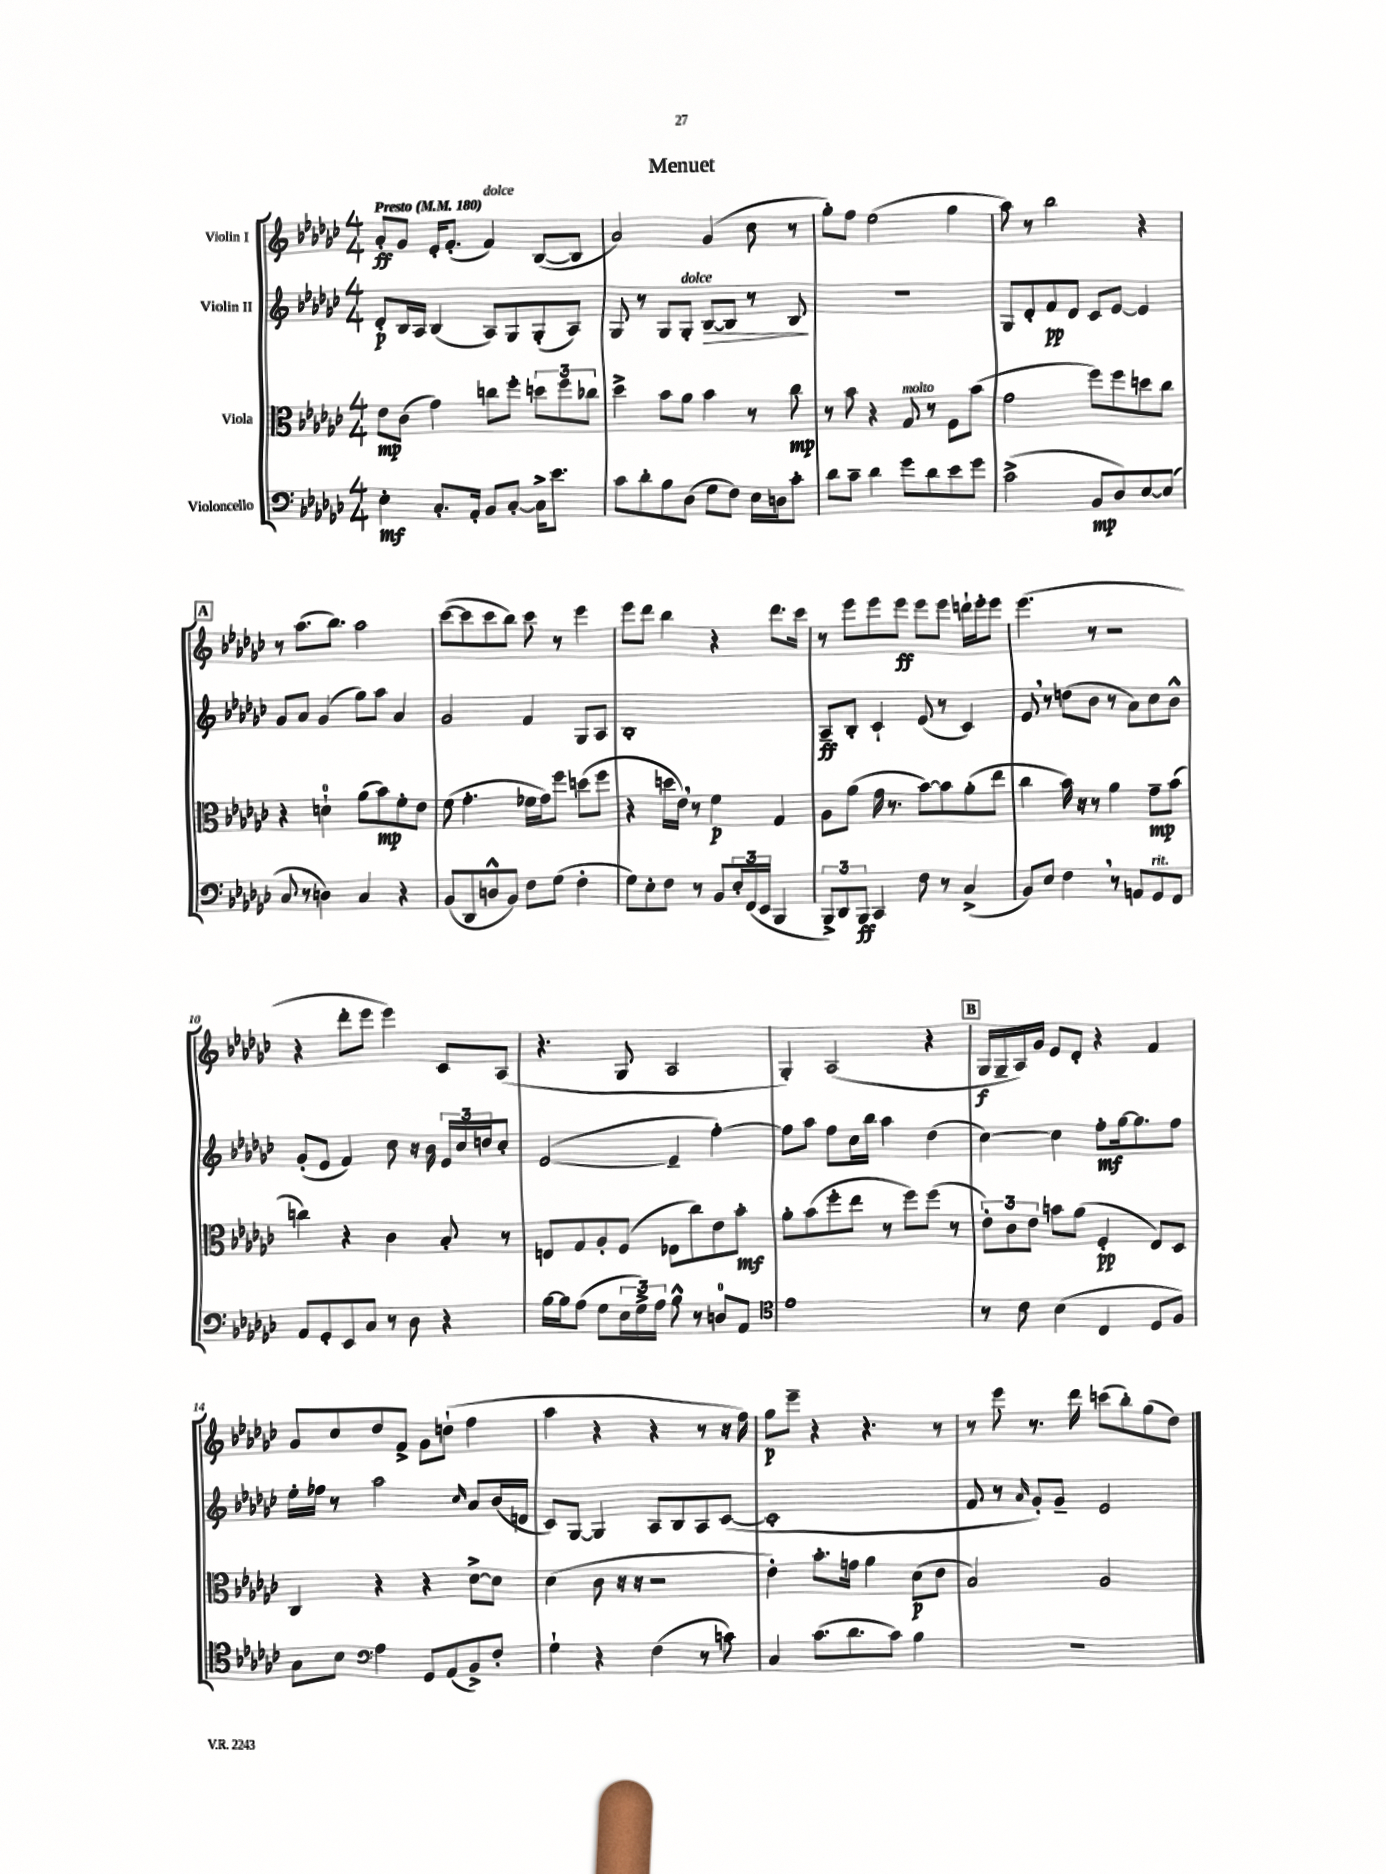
\header { title = "Menuet" }
<<
\new StaffGroup <<
\new Staff = "s0" \with { instrumentName = "Violin I" } {
    \clef treble \key ges \major \numericTimeSignature \time 4/4 \tempo "Presto" 4 = 180
    aes'8-.\ff ges'8 ees'16-. f'8.-.( f'4^\markup { \italic "dolce" }) bes8~( bes8 |
    aes'2) ges'4( ces''8 r8 |
    ges''8-.) f''8 ees''2( ges''4 |
    aes''8) r8 bes''2 r4 |
    \mark \markup { \box "A" } r8 aes''8.( bes''8.) aes''2 |
    ces'''8~( ces'''8 ces'''8 bes''8) ces'''8 r8 ees'''4 |
    ees'''8 des'''8 bes''4 r4 des'''8. ces'''16 |
    r8 ees'''8 ees'''8 ees'''8\ff ees'''8 ees'''8 d'''16-! ees'''16-. ees'''8 |
    ees'''4.( r8 r2 |
    r4 des'''8-. ees'''8 ees'''4) ces'8 aes8( |
    r4. ges8 aes2 |
    ges4-.) aes2( r4 |
    \mark \markup { \box "B" } ges16\f ges16-- aes16) ges'16 ees'8 des'8-. r4 f'4 |
    ges'8 ces''8 des''8 f'8-> ges'8 d''8-!( f''4 |
    aes''4 r4 r4 r8 r16 f''16) |
    ges''8\p ees'''8-- r4 r4. r8 |
    r8 ees'''8 r8. des'''16 c'''8( bes''8-.) ges''8( des''8) \bar "|." |
}
\new Staff = "s1" \with { instrumentName = "Violin II" } {
    \clef treble \key ges \major \numericTimeSignature \time 4/4
    des'8-.\p bes16 aes16 bes4( aes8) ges8 ges8-.( aes8) |
    ges8 r8 ges8 ges8-.^\markup { \italic "dolce" } bes8~\> bes8 r8 bes8\! |
    R1 |
    ges8 des'8-. f'8\pp des'8 ces'8 ees'8~ ees'4 |
    \mark \markup { \box "A" } ges'8 aes'8 ges'4( ges''8) aes''8 aes'4 |
    ges'2 f'4 ges8 aes8 |
    bes1-. |
    aes8--\ff bes8-. ces'4-! ees'8( r8 ces'4) |
    ees'8 \breathe r8 d''8( bes'8 r8 aes'8) ces''8 bes'8-^ |
    ges'8-.( ees'8 f'4) ces''8 r16 bes'16 \tuplet 3/2 { ees'16 ces''16 d''16 } ces''8-. |
    ees'2~( ees'4-- f''4~-.) |
    f''8 aes''8 f''8 ces''16 bes''16 aes''4 des''4( |
    \mark \markup { \box "B" } ces''4~) ces''4 f''8-.\mf ges''16~ ges''8. f''8 |
    ees''16-. fes''16 r8 aes''2 \grace { ces''16 } aes'8 bes'16( d'16 |
    ces'8) ges8~ ges4 aes8 bes8 aes8 ces'8~( |
    ces'1-. |
    f'8 r8 \grace { aes'16 } ges'8-.) ges'8-- ees'2 \bar "|." |
}
\new Staff = "s2" \with { instrumentName = "Viola" } {
    \clef alto \key ges \major \numericTimeSignature \time 4/4
    ees'8\mp ces'8( ges'4) c''8 f''8-. \tuplet 3/2 { d''8 f''8 ces''8 } |
    des''4-> bes'8 aes'8 bes'4 r8 ces''8\mp |
    r8 bes'8 r4 ges8^\markup { \italic "molto" } r8 f8 bes'8( |
    ges'2 f''8) f''8 d''8 ces''8 |
    \mark \markup { \box "A" } r4 d'4-0-! aes'8( bes'8\mp) f'8-. ees'8 |
    f'8( ges'4.-. fes'16 ges'16) f''8 d''8( f''8 |
    r4 d''16 ees'16) \breathe r8 f'4\p ges4 |
    aes8 aes'8( ges'16 r8. bes'8~) bes'8 aes'8-.( ees''8 |
    ces''4 bes'16) r16 r8 aes'4 ges'8--\mp bes'8( |
    c''4) r4 ces'4 bes8-. r8 |
    e8 ges8 aes8-. f8( ees8 ces''8) ees'8 bes'8-.\mf |
    aes'8-. bes'8( f''8-. ees''8 r8 f''8) f''8( r8 |
    \mark \markup { \box "B" } \tuplet 3/2 { ees'8-.) ces'8 ees'8 } b'8 aes'8( f4-.\pp ees8) des8 |
    ces4 r4 r4 des'8~-> des'8 |
    des'4( ces'8 r16 r16 r2 |
    ees'4-.) bes'8.-. g'16 aes'4 des'8\p( ees'8 |
    bes2) aes2 \bar "|." |
}
\new Staff = "s3" \with { instrumentName = "Violoncello" } {
    \clef bass \key ges \major \numericTimeSignature \time 4/4
    ees4-.\mf ces8.-. aes,16-. bes,8 ces8~-. ces16-> ees'8. |
    ces'8 des'8-. bes8 des8( ges8 f8) ees16 d16 ces'8-. |
    des'8 ces'8-- des'4 ges'8 des'8 ees'8 ges'8 |
    ces'2->( bes,8\mp des8) ees8~ ees8( |
    \mark \markup { \box "A" } ces8 r8 d4) ces4 r4 |
    bes,8( des,8 d8-^ bes,8) f8 ges8( f4-. |
    ges8) ees8-. f8 r8 bes,8 \tuplet 3/2 { ees16-. f,16( ees,16 } bes,,4 |
    \tuplet 3/2 { bes,,8->) des,8 bes,,8\ff } ces,4 f8 r8 ces4->( |
    bes,8) ees8 f4 \breathe r8 a,8 ges,8^\markup { \italic "rit." } f,8 |
    aes,8 ges,8-. ees,8 ces8 r8 des8 r4 |
    bes16~ bes16 aes8( ges8 \tuplet 3/2 { ees16 ges16->) aes16 } bes8-^ r8 d8-0 aes,8 |
    \clef tenor ees'1 |
    \mark \markup { \box "B" } r8 ces'8 bes4( ces4 des8 f8) |
    ges8 bes8 \clef bass aes4 ges,8 aes,8( bes,8->) f8-. |
    ges4-! r4 f4( r8 c'8) |
    ces4 ces'8.( des'8. ces'8) bes4 |
    R1 \bar "|." |
}
>>
>>
